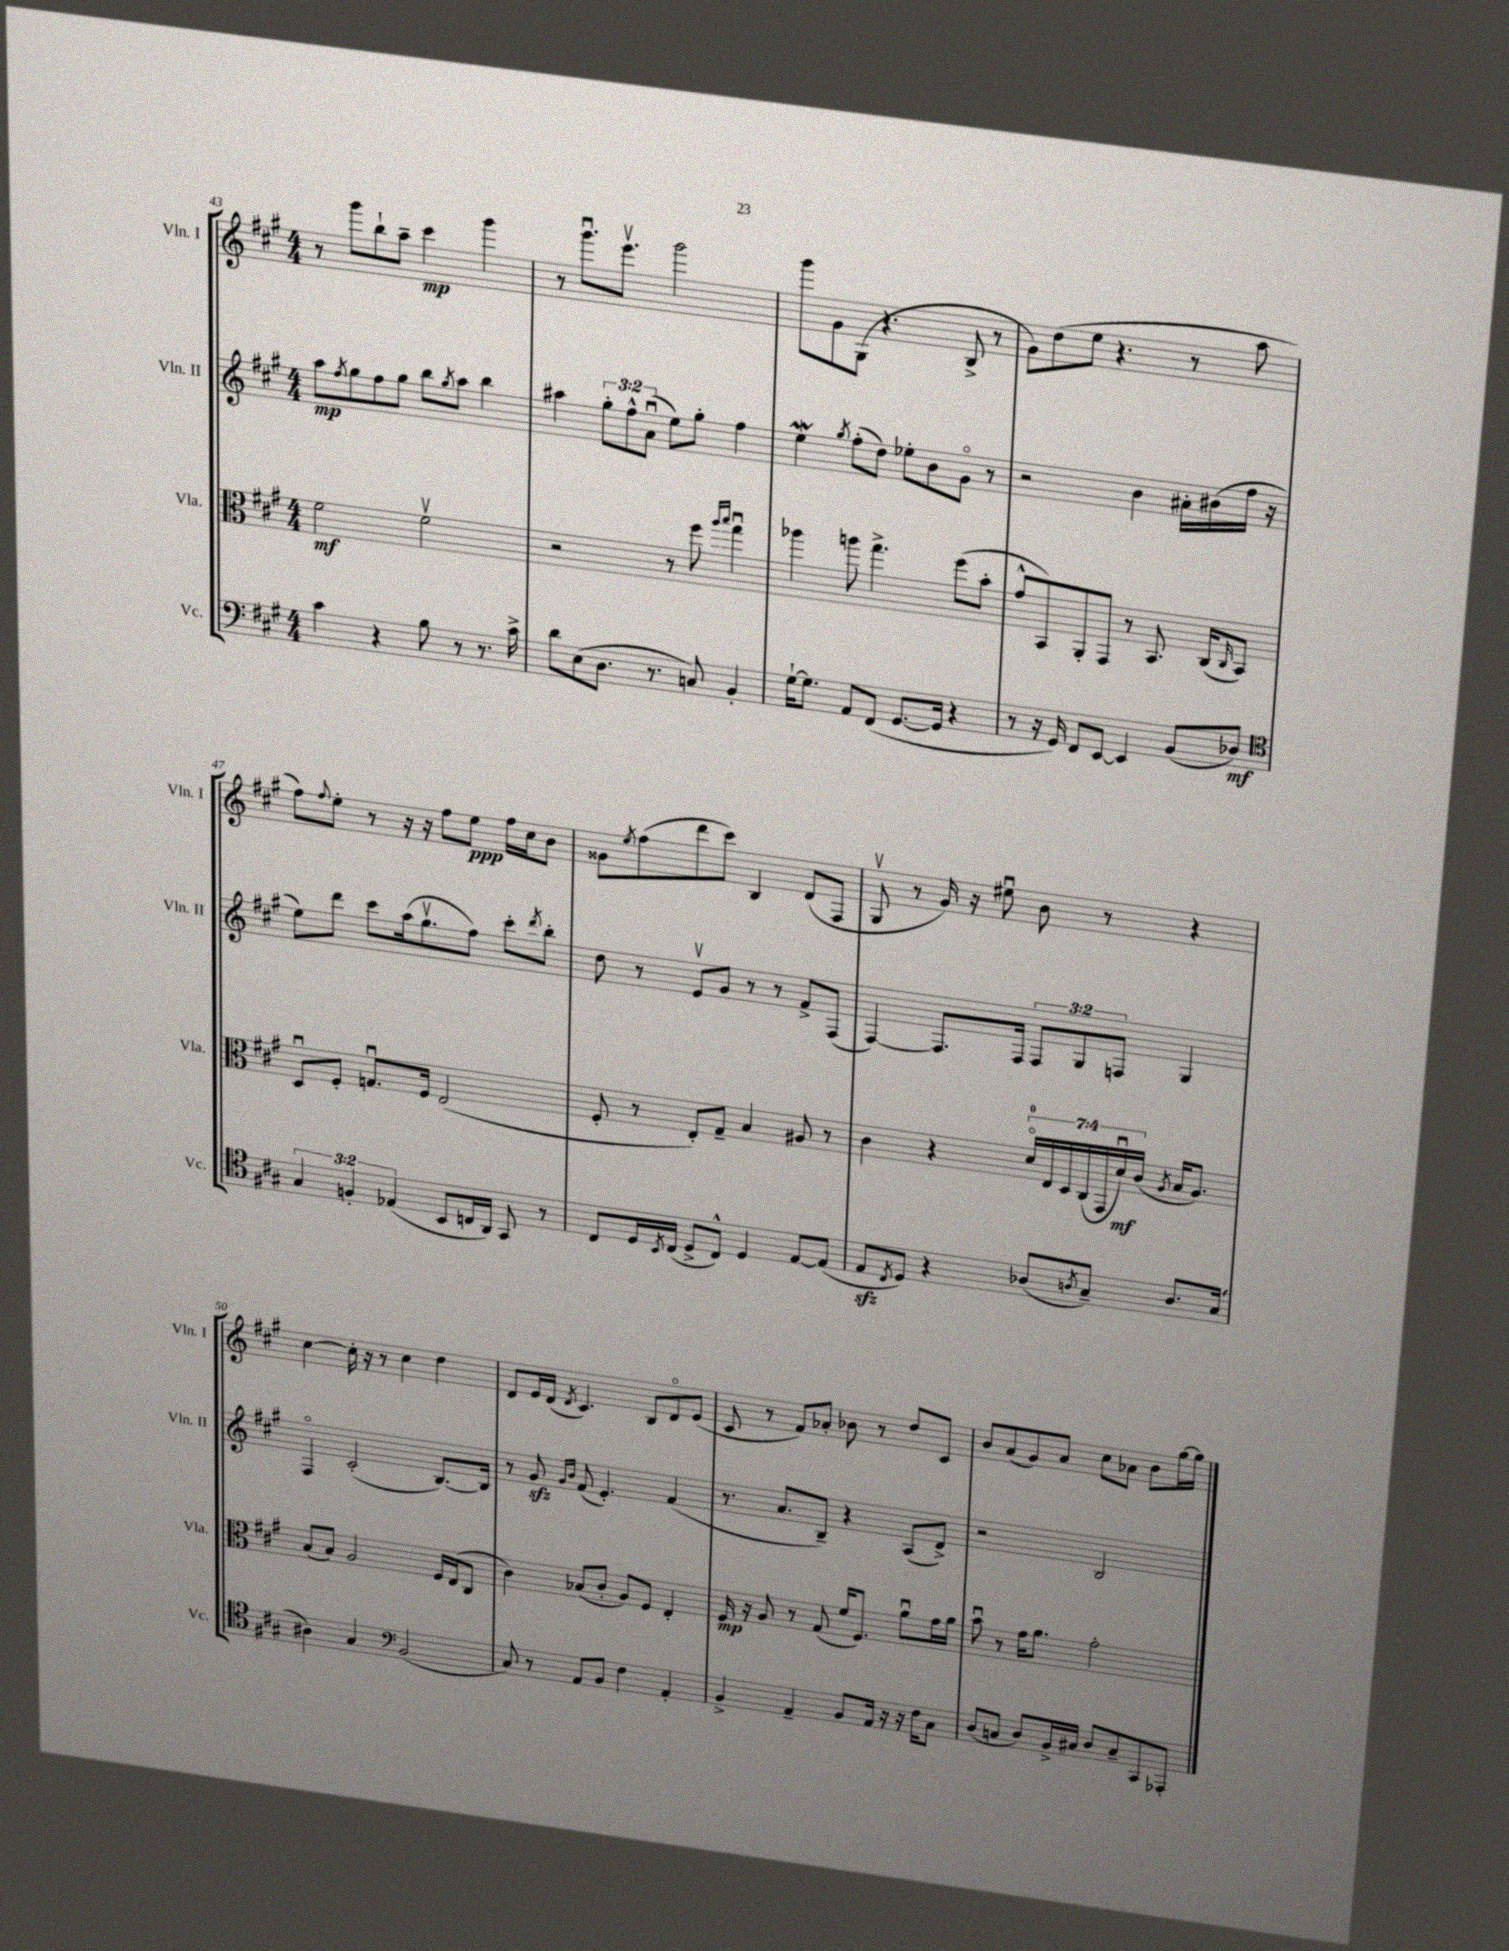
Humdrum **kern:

**kern	**dynam	**kern	**dynam	**kern	**dynam	**kern	**dynam
*part4	*part4	*part3	*part3	*part2	*part2	*part1	*part1
*staff4	*staff4	*staff3	*staff3	*staff2	*staff2	*staff1	*staff1
*I"Vc.	*	*I"Vla.	*	*I"Vln. II	*	*I"Vln. I	*
*I'Vc.	*	*I'Vla.	*	*I'Vln. II	*	*I'Vln. I	*
*clefF4	*	*clefC3	*	*clefG2	*	*clefG2	*
*k[f#c#g#]	*	*k[f#c#g#]	*	*k[f#c#g#]	*	*k[f#c#g#]	*
*M4/4	*	*M4/4	*	*M4/4	*	*M4/4	*
=43	=43	=43	=43	=43	=43	=43	=43
4c#\	.	2f#\	mf	8aa\L	mp	8r	.
.	.	.	.	8qff#/	.	.	.
.	.	.	.	8gg#\	.	8ggg#\L	.
4r	.	.	.	8ff#\	.	8bb`\	.
.	.	.	.	8gg#\J	.	8aa~\J	.
8B\	.	2f#v\	.	8bb\L	.	4ccc#\	mp
.	.	.	.	8qgg#/	.	.	.
8r	.	.	.	8aa\J	.	.	.
8.r	.	.	.	4bb\	.	4ggg#\	.
16c#^\	.	.	.	.	.	.	.
=44	=44	=44	=44	=44	=44	=44	=44
8d\L	.	2r	.	4aa#X\	.	8r	.
(8E\	.	.	.	.	.	8.ggg#u\L	.
8.D\J	.	.	.	12gg#'\L	.	.	.
.	.	.	.	.	.	8.eeev\J	.
.	.	.	.	12ff#^^\	.	.	.
.	.	.	.	(12au\J	.	.	.
8.r	.	.	.	.	.	.	.
.	.	8r	.	8ee\L)	.	2ggg#\	.
8Cn/)	.	8ff#\	.	8gg#'\J	.	.	.
.	.	16qqaa/LL	.	.	.	.	.
.	.	16qqbb/JJ	.	.	.	.	.
4BB'/	.	4gg#u\	.	4ff#\	.	.	.
=45	=45	=45	=45	=45	=45	=45	=45
[16G#`\KL	.	4aa-X\	.	4eeW\	.	8ggg#\L	.
8.G#\J]	.	.	.	.	.	.	.
.	.	.	.	.	.	8g#\	.
.	.	.	.	8qgg#/	.	.	.
8AA/L	.	8aan\	.	(8ff#'\L	.	(8G#\J	.
(8FF#/J	.	4.gg#^\	.	8dd\J)	.	4.r	.
[8.GG#/L	.	.	.	8ee-X'\L	.	.	.
.	.	.	.	8b\	.	.	.
16GG#/Jk]	.	.	.	.	.	.	.
4r	.	(8ff#\L	.	8g#\J	.	8B^/	.
.	.	8b'\J	.	8r	.	8r	.
=46	=46	=46	=46	=46	=46	=46	=46
8r	.	8g#^^/L	.	2r	.	8g#\L)	.
16r	.	8BB/)	.	.	.	(8dd\	.
16GG#/)	.	.	.	.	.	.	.
8FF#/L	.	8AA'/	.	.	.	8ee\J	.
[8EE/J	.	8GG#/J	.	.	.	4.r	.
4EE/]	.	8r	.	4b\	.	.	.
.	.	8.BB/	.	.	.	.	.
(8BB/L	.	.	.	16a#X'\LL	.	8r	.
.	.	(16C#/KL	.	(16b#X\	.	.	.
.	.	16qqC#/	.	.	.	.	.
8D-X/J)	mf	8BB/J)	.	16ff#\JJ	.	8aa\	.
.	.	.	.	16r	.	.	.
!!LO:LB:g=z
=47	=47	=47	=47	=47	=47	=47	=47
*clefC4	*	*	*	*	*	*	*
6G#/	.	8Du/L	.	8ee\L)	.	8ff#\L)	.
.	.	.	.	.	.	8qqff#/	.
.	.	8F#'/J	.	8ddd\J	.	8ee'\J	.
6Fn'/	.	.	.	.	.	.	.
.	.	8.Gnu/L	.	8ccc#\L	.	8r	.
(6E-X/	.	.	.	.	.	.	.
.	.	.	.	(16aa\k	.	16r	.
.	.	16F#/Jk	.	8.gg#v\	.	16r	.
8BB/L	.	(2E/	.	.	.	8ff#\L	.
16Cn/L	.	.	.	8ff#\J)	.	8ee\J	ppp
16AA/JJ)	.	.	.	.	.	.	.
8GG#/	.	.	.	8ccc#'\L	.	16ff#\LL	.
.	.	.	.	.	.	16cc#\J	.
.	.	.	.	8qddd/	.	.	.
8r	.	.	.	8bb'\J	.	8b\J	.
=48	=48	=48	=48	=48	=48	=48	=48
8C#/L	.	8F#'/	.	8dd\	.	8g##X\L	.
.	.	.	.	.	.	8qee/	.
16D/L	.	8r	.	8r	.	(8ff#\	.
8qBB/	.	.	.	.	.	.	.
(16C#/JJ	.	.	.	.	.	.	.
8D^/L	.	8E'/L)	.	8ev/L	.	8ddd\	.
8C#^^/J)	.	8G#~/J	.	8g#/J	.	8ccc#\J)	.
4D/	.	4B/	.	8r	.	4B/	.
.	.	.	.	8r	.	.	.
[8E/L	.	8A#X/	.	8f#^/L	.	(8d/L	.
(8E/J]	.	8r	.	(8F#/J	.	8F#/J	.
=49	=49	=49	=49	=49	=49	=49	=49
8Ezz/L	.	4c#\	.	[4F#/)	.	8G#v/	.
8qC#/	.	.	.	.	.	.	.
8D/J)	.	.	.	.	.	8r	.
4r	.	4r	.	8.F#/L]	.	16g#/)	.
.	.	.	.	.	.	16r	.
.	.	.	.	.	.	8ee#Xu\	.
.	.	.	.	16F#/Jk	.	.	.
(8A-X/L	.	28d/LL	.	12F#/L	.	8b\	.
.	.	28E/	.	.	.	.	.
.	.	28D/	.	.	.	.	.
.	.	.	.	12G#/	.	.	.
.	.	(28C#/	.	.	.	.	.
8qAn/	.	.	.	.	.	.	.
8G#~/J)	.	.	.	.	.	8r	.
.	.	28GG#/	.	.	.	.	.
.	.	.	.	12Fn/J	.	.	.
.	.	28du/)	mf	.	.	.	.
.	.	(28c#/JJ	.	.	.	.	.
.	.	8qA/	.	.	.	.	.
8.A/L	.	16B/KL	.	4G#/	.	4r	.
.	.	8.A/J)	.	.	.	.	.
(16G#/Jk	.	.	.	.	.	.	.
!!LO:LB:g=z
=50	=50	=50	=50	=50	=50	=50	=50
4A#X\)	.	(8B/L	.	4F#/	.	[4cc#\	.
.	.	8B/J)	.	.	.	.	.
4G#/	.	2A/	.	(2c#'/	.	16cc#'\]	.
.	.	.	.	.	.	16r	.
.	.	.	.	.	.	8r	.
*clefF4	*	*	*	*	*	*	*
(2BB/	.	.	.	.	.	4cc#\	.
.	.	16F#/LL	.	[8.B/L)	.	4dd\	.
.	.	(16E/J	.	.	.	.	.
.	.	8C#/J	.	.	.	.	.
.	.	.	.	16B/Jk]	.	.	.
=51	=51	=51	=51	=51	=51	=51	=51
8C#/)	.	4c#\)	.	8r	.	8d/L	.
8r	.	.	.	8g#zz/	.	16e/L	.
.	.	.	.	.	.	(16d/JJ	.
.	.	.	.	16qqg#/LL	.	.	.
.	.	.	.	16qqb/JJ	.	8qd/	.
8AA/L	.	(8B-X/L	.	(8f#/	.	4.c#/)	.
8BB/J	.	8c#'/J	.	4.e'/)	.	.	.
4F#\	.	8A/L)	.	.	.	.	.
.	.	8F#/J	.	.	.	8B/L	.
4AA'/	.	4E'/	.	(4f#/	.	8d/	.
.	.	.	.	.	.	(8e/J	.
=52	=52	=52	=52	=52	=52	=52	=52
4BB^/	.	16F#/	mp	8.r	.	8c#/	.
.	.	16r	.	.	.	.	.
.	.	8A/	.	.	.	8r	.
.	.	.	.	8.a/L	.	.	.
4AA~/	.	8r	.	.	.	8f#/L)	.
.	.	(8G#/	.	8B~/J)	.	8a-X'/J	.
8BB/L	.	16f#/KL	.	4r	.	8b-X\	.
.	.	8.F#/J)	.	.	.	.	.
16AA/Jk	.	.	.	.	.	8r	.
16r	.	.	.	.	.	.	.
16r	.	8au\L	.	(8A/L	.	8dd/L	.
16F#\KL	.	.	.	.	.	.	.
8C#\J	.	16g#\L	.	8d^/J)	.	8c#/J	.
.	.	16a\JJ	.	.	.	.	.
=53	=53	=53	=53	=53	=53	=53	=53
(8D/L	.	8bu\	.	2r	.	8b/L	.
8Cn/J	.	8r	.	.	.	(8a/	.
8D/L)	.	16g#\KL	.	.	.	8g#/)	.
.	.	8.a\J	.	.	.	.	.
16BB^/L	.	.	.	.	.	8a/J	.
16C#X/JJ	.	.	.	.	.	.	.
8D/L	.	2g#'\	.	2B/	.	8cc#\L	.
8C#~/	.	.	.	.	.	8a-X\J	.
8CC#/	.	.	.	.	.	8b\L	.
8AAA-X'/J	.	.	.	.	.	[16gg#\L	.
.	.	.	.	.	.	16gg#\JJ]	.
==	==	==	==	==	==	==	==
*-	*-	*-	*-	*-	*-	*-	*-
